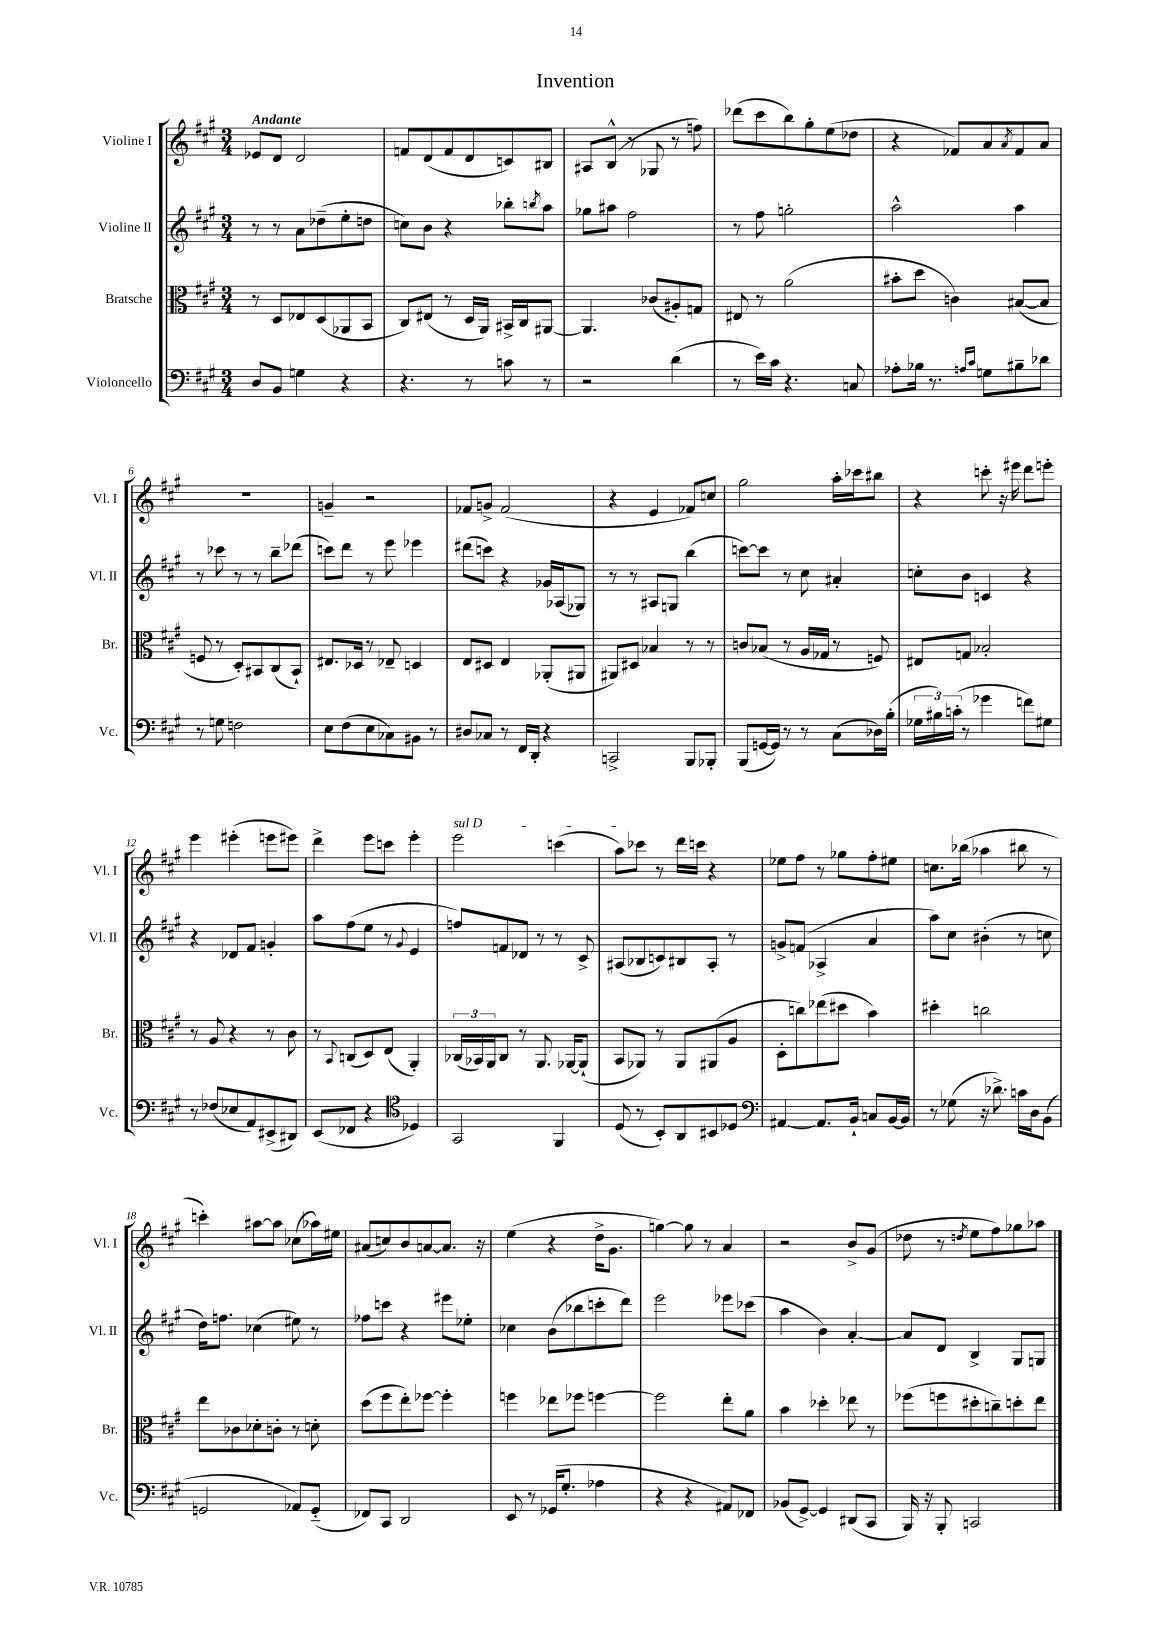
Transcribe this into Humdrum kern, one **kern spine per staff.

**kern	**kern	**kern	**kern
*part4	*part3	*part2	*part1
*staff4	*staff3	*staff2	*staff1
*I"Violoncello	*I"Bratsche	*I"Violine II	*I"Violine I
*I'Vc.	*I'Br.	*I'Vl. II	*I'Vl. I
*clefF4	*clefC3	*clefG2	*clefG2
*k[f#c#g#]	*k[f#c#g#]	*k[f#c#g#]	*k[f#c#g#]
*M3/4	*M3/4	*M3/4	*M3/4
=1	=1	=1	=1
!	!	!	!LO:TX:a:B:t=Andante
8D/L	8r	8r	8e-X/L
8BB/J	8D/L	8r	8d/J
4Gn\	8E-X/	8a\L	2d/
.	(8D/	(8dd-X~\	.
4r	8AA-X/	8ee'\	.
.	8BB/J	8ddn\J	.
=2	=2	=2	=2
4.r	8C#/L)	8ccn\L)	8fn/L
.	(8E#X/J	8b\J	(8d/
.	8r	4r	8f/
8r	16D/LL	.	8d/
.	16AA/JJ)	.	.
8cn\	16BB#X^/LL	8bb-X'\L	8cn/)
.	16C#/J	.	.
.	.	8qbbn/	.
8r	[8AA#X/J	8aa\J	8B#X/J
=3	=3	=3	=3
2r	4.AA#/]	8gg-X\L	8A#X/L
.	.	8aa#X\J	(8B^^/J
.	.	2ff#\	8r
.	(8c-X/L	.	8G-X/
(4d\	8A#X'/)	.	8r
.	8Gn/J	.	8ffn\)
=4	=4	=4	=4
8r	8E#X/	8r	(8ddd-X\L
16e\LL)	8r	8ff#\	8ccc#\
16c#\JJ	.	.	.
4.r	(2a\	2ggn'\	8bb\)
.	.	.	8gg#'\
.	.	.	(8ee\
8Cn/	.	.	8dd-X\J
=5	=5	=5	=5
8A-X'\L	8b#X'\L	2aa^^\	4r
16B-X\Jk	8dd\J	.	.
8.r	.	.	.
.	4cn\)	.	8f-X/L)
16qqAn/LL	.	.	.
16qqc#/JJ	.	.	.
8Gn\L	.	.	8a/
.	.	.	8qa/
8B#X~\	([8B#X/L	4aa\	8f-/
8d-X\J	8B#/J]	.	8a/J
!!LO:LB:g=z
=6	=6	=6	=6
8r	8Fn/	8r	2.r
8Gn\	8r	8ccc-X\	.
2Fn\	8D'/L)	8r	.
.	8BB#X/	8r	.
.	(8C#/	8bb~\L	.
.	8BB#`/J)	(8ddd-X\J	.
=7	=7	=7	=7
8E\L	8.E#X/L	8cccn\L)	4gn~/
(8F#\	.	8ddd\J	.
.	16D-X/Jk	.	.
8E\	8r	8r	2r
8C-X\)	8E-X~/	8eee\	.
8BB#X\J	4Dn/	4eee-X\	.
8r	.	.	.
=8	=8	=8	=8
8D#X/L	8E/L	(8ddd#X\L	8f-X/L
8C-X/J	8D#X/J	8cccn\J)	8gn^/J
8r	4E/	4r	(2f-/
16FF#/LL	.	.	.
16DD'/JJ	.	.	.
4r	(8AA-X'/L	16g-X/LL	.
.	.	(16A-X/J	.
.	8AA#X/J	8G-X/J)	.
=9	=9	=9	=9
2CCn^/	8AA#X/L)	8r	4r
.	8D#X/J	8r	.
.	4B-X/	8A#X/L	4e/
.	.	8Gn/J	.
8BBB/L	8r	(4bb\	8f-X/L)
8BBB-X'/J	8r	.	8ccn/J
=10	=10	=10	=10
(8BBB/L	8cn/L	[8cccn\L)	2gg#\
[16GGn/L	(8B-X/J	8ccc\J]	.
16GG/JJ])	.	.	.
8r	8r	8r	.
8r	16A/LL	8cc#\	.
.	16G-X/JJ	.	.
(8C#\L	8r	4a#X'/	16aa'\LL
.	.	.	16ccc-X\J
16D-X\L)	8Fn/)	.	8bb#X\J
(16B'\JJ	.	.	.
=11	=11	=11	=11
24G-X\LL	8E#X/L	8ccn'\L	4r
24B#X\)	.	.	.
(24cn'\JJ	.	.	.
8r	8Gn/J	8b\J	.
4g-X\	2B-X'/	4cn/	8cccn'\
.	.	.	16r
.	.	.	16eee#X\
8fn\L)	.	4r	8ddd\L
8G#X\J	.	.	8eeen'\J
!!LO:LB:g=z
=12	=12	=12	=12
8r	8r	4r	4eee\
(8F-X/L	8A/	.	.
8E-X/	4r	8d-X/L	(4eee#X'\
8AA/)	.	8f#/J	.
(8EE#X^/	8r	4gn'/	8eeen\L
8DD#X/J)	8c#\	.	8eee#X\J)
=13	=13	=13	=13
(8EE/L	8r	8aa\L	4ddd^\
.	8qqBB/	.	.
8FF-X/J	(8Cn/L	(8ff#\	.
4r	8D/)	8ee\J	8eee\L
.	(8E/J	8r	8cccn\J
*clefC4	*	*	*
.	.	8qqg#/	.
4D-X/)	4AA'/)	4e/	4eee'\
=14	=14	=14	=14
!	!	!	!LO:TX:a:i:t=sul D
2GG#/	(24C-X/LL	8ffn/L)	2eee\
.	24BB-X/)	.	.
.	24AA/J	.	.
.	8C-/J	8fn/	.
.	8r	8d-X/J	.
.	8.AA/	8r	.
4FF#/	.	8r	(4cccn\
.	[16AA-X/KL	.	.
.	(8AA-`/J]	8c#^/	.
=15	=15	=15	=15
(8D/	8BB/L	(8A#X/L	8aa\L)
8r	8AA-X/J)	8B-X/	8ccc-X\J
8BB'/L)	8r	8cn/)	8r
8AA/	8AA-/L	8B#X/	16ddd\LL
.	.	.	16cccn\JJ
8BB#X/	(8AA#X/	8A#'/J	4r
8D-X/J	8A/J	8r	.
=16	=16	=16	=16
*clefF4	*	*	*
[4AA#X/	8D'\L	8gn^/L	8ee-X\L
.	8ccn\)	(8fn/J	8ff#\J
8.AA#/L]	(8ee-X\	4A-X^/	8r
.	8dd#X\J	.	8gg-X\L
16BB`/Jk	.	.	.
8Cn/L	4b\)	4a/	8ff#'\
[16BB/L	.	.	8ee#X\J
16BB/JJ]	.	.	.
=17	=17	=17	=17
8r	4dd#X'\	8aa\L)	8.ccn\L
(8G-X\	.	8cc#\J	.
.	.	.	(16bb-X\Jk
16r	2ccn\	(4b#X'\	4aa-X\
8.d-X^\)	.	.	.
16cn\LL	.	8r	8bb#X\
16D\J	.	.	.
(8BB\J	.	8ccn\	8r
!!LO:LB:g=z
=18	=18	=18	=18
2GGn/	8ee\L	16dd\KL)	4cccn'\)
.	.	8.ffn\J	.
.	8c-X\	.	.
.	8d-X'\	(4cc-X\	[8aa#X\L
.	8cn'\J	.	8aa#\J]
8AA-X/L)	8r	8ee#X\)	(8cc-X\L
(8GG/J	8dn'\	8r	16aa-X\L)
.	.	.	16ee#X\JJ
=19	=19	=19	=19
8FF-X/L)	(8dd\L	8ff-X\L	(8a#X/L
8CC#/J	8ff#\	8cccn\J	8ccn/)
2DD/	8ee'\)	4r	8b/
.	[8ff-X\J	.	[8an/
.	4ff-'\]	8eee#X\L	8.a/J]
.	.	8ee-X'\J	.
.	.	.	16r
=20	=20	=20	=20
8EE/	4ffn\	4cc-X\	(4ee\
8r	.	.	.
(16GG-X/KL	8ee-X\L	(8b\L	4r
8.G#'/J	.	.	.
.	8ff-X\J	8bb-X\	.
4A-X\	[4ffn\	8cccn'\	16dd^\KL
.	.	.	8.g#\J
.	.	8ddd\J)	.
=21	=21	=21	=21
4r	2ff\]	2eee\	[4ggn\)
4r	.	.	8gg\]
.	.	.	8r
8AA#X/L)	8ee'\L	8eee-X\L	4a/
8FF-X/J	8a\J	(8ccc-X\J	.
=22	=22	=22	=22
(8BB-X/L	4b\	4aa\	2r
[8GG#^/J)	.	.	.
4GG#/]	4dd-X'\	4b\)	.
(8DD#X/L	8ee-X\	[4a'/	8b^/L
8CC#/J	8r	.	(8g#/J
=23	=23	=23	=23
16BBB/)	(8ff-X\L	8a/L]	8dd-X\
16r	.	.	.
8BBB'/	8ffn\	8d/J	8r
.	.	.	8qddn/
2CCn/	8dd#X'\	4B^/	8ee\L
.	8ccn~\)	.	8ff#\)
.	8ddn'\	8G#/L	8gg-X\
.	8ee\J	8Gn/J	8aa-X\J
==	==	==	==
*-	*-	*-	*-
